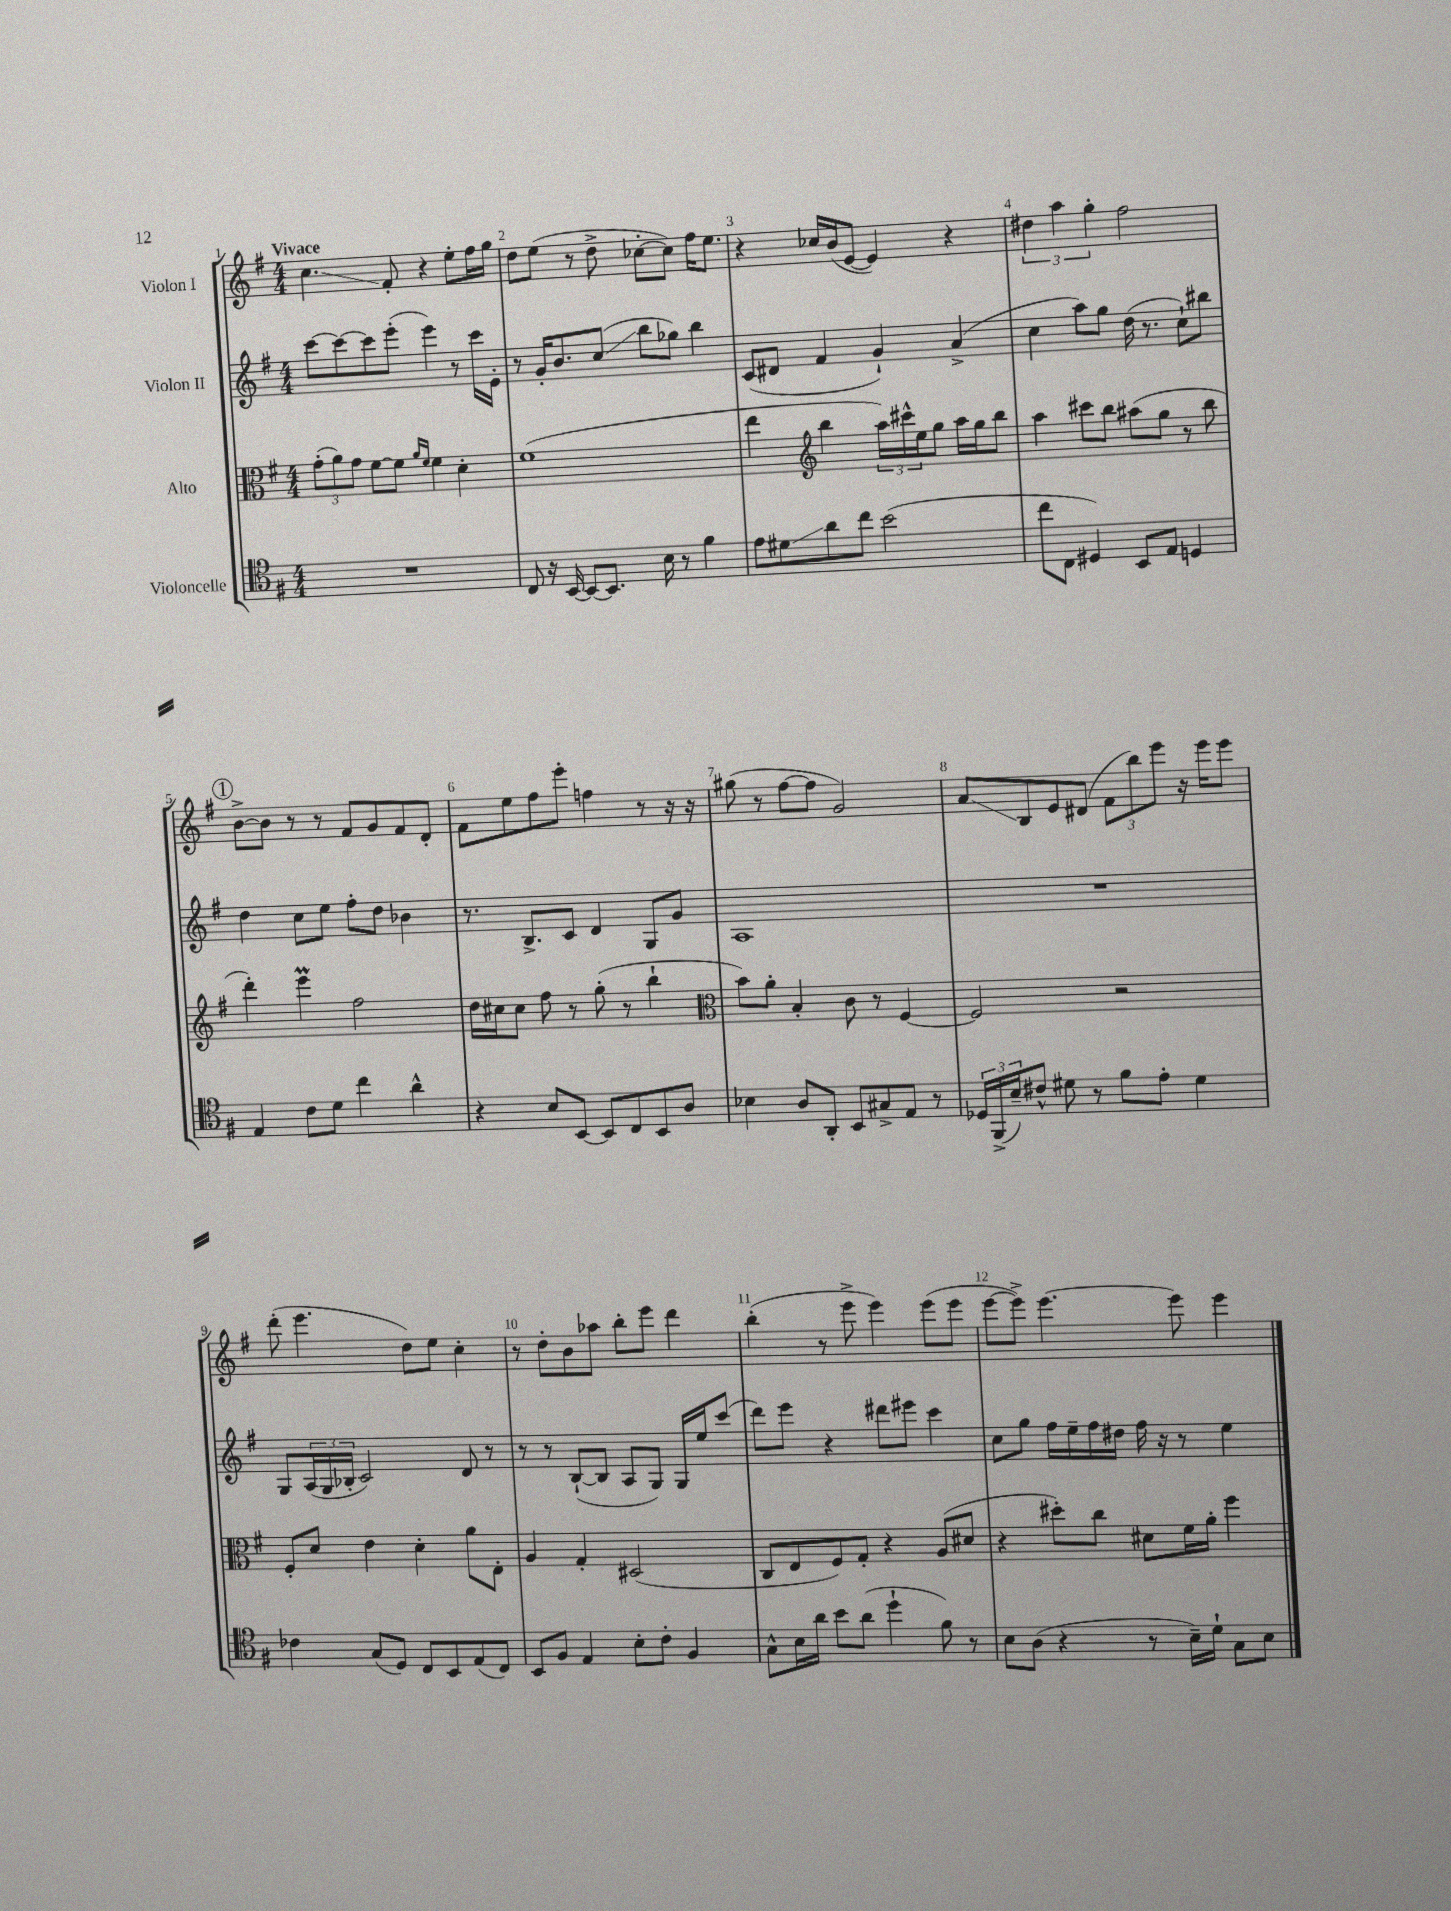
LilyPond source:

<<
\new StaffGroup <<
\new Staff = "s0" \with { instrumentName = "Violon I" } {
    \clef treble \key g \major \numericTimeSignature \time 4/4 \tempo "Vivace"
    c''4.\glissando fis'8-. r4 e''8-. fis''16 g''16 |
    d''8 e''8( r8 d''8-> ces''8~-. ces''8) fis''16 e''8. |
    r4 ces''16 b'16( e'8~ e'4) r4 |
    \tuplet 3/2 { dis''4 a''4 g''4-. } fis''2 |
    \mark \markup { \circle "1" } b'8~-> b'8 r8 r8 fis'8 g'8 fis'8 d'8-. |
    fis'8 e''8 fis''8 e'''8-. f''4 r8 r16 r16 |
    gis''8( r8 fis''8~ fis''8 g'2) |
    a'8\glissando b8 e'8 dis'8( \tuplet 3/2 { fis'8 b''8) e'''8 } r16 e'''16 e'''8 |
    d'''8-.( e'''4. d''8) e''8 c''4-. |
    r8 d''8-. b'8 aes''8 b''8-. e'''8 d'''4 |
    b''4-.( r8 e'''8-> e'''4) e'''8( e'''8 |
    e'''8~ e'''8->) e'''4.~ e'''8 e'''4 \bar "|." |
}
\new Staff = "s1" \with { instrumentName = "Violon II" } {
    \clef treble \key g \major \numericTimeSignature \time 4/4
    c'''8~ c'''8~ c'''8 e'''8-.( e'''4) r8 c'''16 e'16-. |
    r8 g'16-. b'8. c''8\glissando( b''8 ges''8) b''4 |
    c'8( dis'8 fis'4 g'4-!) a'4->( |
    c''4 a''8) g''8 d''16( r8. c''8-!) bis''8 |
    \mark \markup { \circle "1" } d''4 c''8 e''8 fis''8-. d''8 bes'4 |
    r8. b8.-> c'8 d'4 g8 g'8 |
    a1 |
    R1 |
    g8 \tuplet 3/2 { a16( g16 bes16-. } c'2) d'8 r8 |
    r8 r8 b8~-!( b8 a8 g8) g16 e''16 c'''8( |
    d'''8) e'''8 r4 dis'''8 eis'''8 c'''4 |
    c''8 g''8 fis''16 e''16-- fis''16 dis''16 fis''16 r16 r8 e''4 \bar "|." |
}
\new Staff = "s2" \with { instrumentName = "Alto" } {
    \clef alto \key g \major \numericTimeSignature \time 4/4
    \tuplet 3/2 { g'8-.( a'8) g'8 } fis'8~ fis'8 \grace { a'16 fis'16 } fis'4 d'4-. |
    fis'1( |
    e''4 \clef treble b''4 \tuplet 3/2 { a''16) cis'''16-^ e''16 } g''8 a''16 g''16 b''8 |
    a''4 cis'''8 b''8 ais''8( g''8 r8 b''8 |
    \mark \markup { \circle "1" } d'''4-.) e'''4\prall fis''2 |
    d''16 cis''16 cis''8 fis''8 r8 g''8-.( r8 b''4-! |
    \clef alto b'8) a'8-. b4-. c'8 r8 fis4~ |
    fis2 r2 |
    fis8-. d'8 e'4 d'4-. a'8 e8-. |
    a4 g4-. dis2( |
    c8 e8 fis8) g8-. r4 a8( dis'8 |
    r4 dis''8-.) c''8 dis'8 fis'16 a'16-. fis''4 \bar "|." |
}
\new Staff = "s3" \with { instrumentName = "Violoncelle" } {
    \clef tenor \key g \major \numericTimeSignature \time 4/4
    R1 |
    c8 r16 b,16~ b,8~ b,8. b16 r8 fis'4 |
    e'8 dis'8\glissando a'8 c''8 b'2( |
    c''8 c8 dis4) b,8 e8 d4 |
    \mark \markup { \circle "1" } e4 c'8 d'8 c''4 a'4-^ |
    r4 b8 b,8~ b,8 c8 b,8 a8 |
    bes4 a8 a,8-. b,8 gis8-> e8 r8 |
    \tuplet 3/2 { des16 fis,16->( b16--) } cis'8-^ dis'8 r8 fis'8 e'8-. dis'4 |
    ces'4 g8( d8) c8 b,8 e8( c8) |
    b,8 fis8 e4 b8-. c'8-. fis4 |
    g8-^ b16 a'16 b'8 a'8( d''4-! fis'8) r8 |
    b8 a8( r4 r8 b16--) d'16-! g8 b8 \bar "|." |
}
>>
>>
\layout { \context { \Score \override BarNumber.break-visibility = ##(#f #t #t) barNumberVisibility = #all-bar-numbers-visible } }
